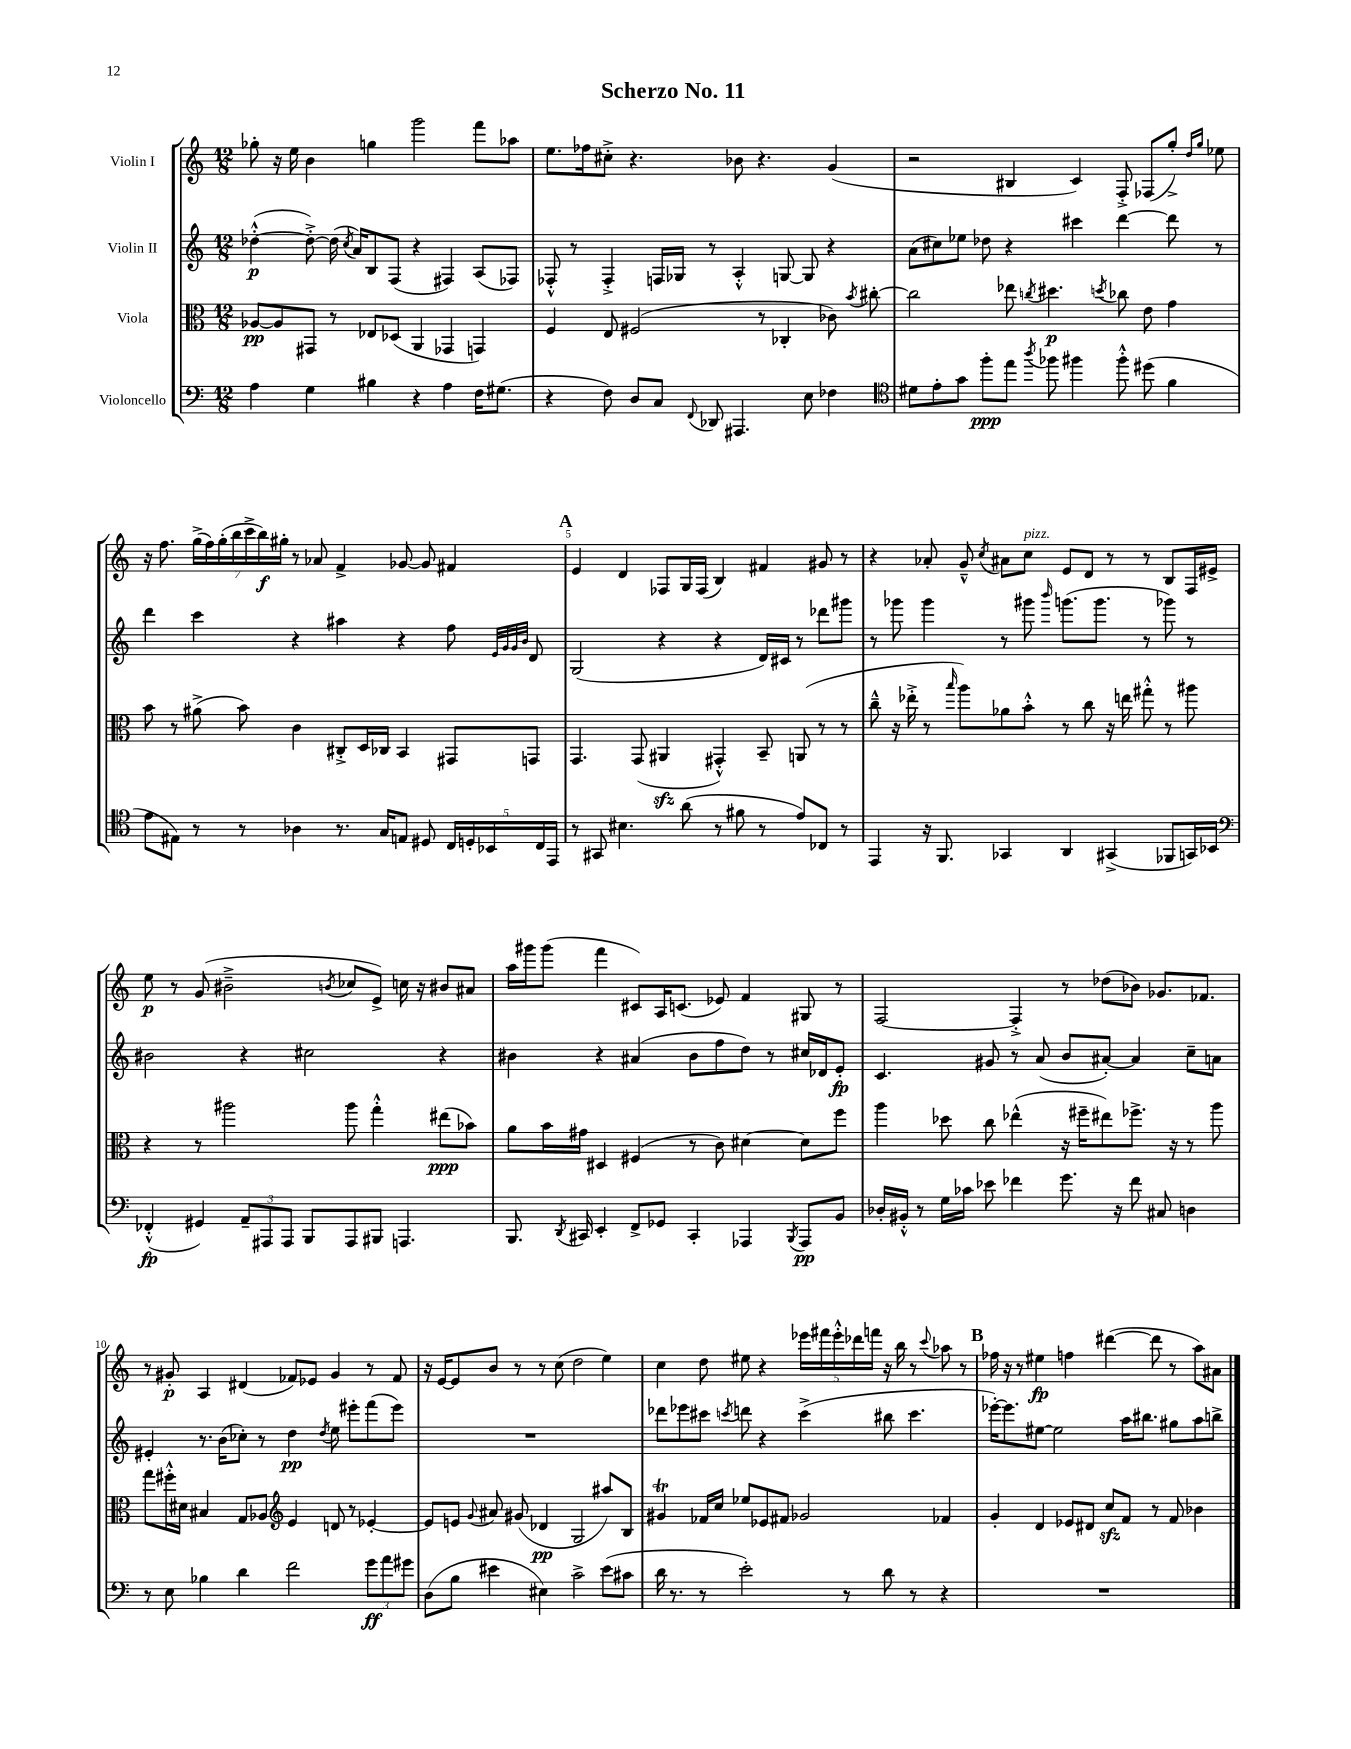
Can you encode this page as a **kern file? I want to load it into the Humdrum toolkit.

**kern	**kern	**kern	**kern
*staff4	*staff3	*staff2	*staff1
*clefF4	*clefC3	*clefG2	*clefG2
*k[]	*k[]	*k[]	*k[]
*M12/8	*M12/8	*M12/8	*M12/8
4A	[8A-	([4dd-'^^	8gg-'
.	8A-]	.	16r
.	.	.	16ee
4G	8GG#	8dd-'^_)	4b
.	8r	(16dd-]	.
.	.	8qcc	.
.	.	16a)	.
4B#	8E-	8B	4gg
.	(8D-	(8F	.
4r	4AA	4r	2ggg
4A	4GG-	4F#)	.
16F	4GG)	(8A	8fff
(8.G#	.	.	.
.	.	8F-)	8aa-
=	=	=	=
4r	4F	8F-'^^	8.ee
.	.	8r	.
.	.	.	16ff-
8F)	8E	4F-'^	8cc#'^
8D	(2F#	.	4.r
8C	.	16F	.
.	.	16G-	.
8qqFF	.	.	.
8DD-	.	8r	.
4.AAA#	.	4A'^^	8b-
.	8r	.	4.r
.	4C-'	[8G	.
8E	.	8G]	.
4F-	8c-)	4r	(4g
.	8qb	.	.
.	[8cc#'	.	.
=	=	=	=
*clefC4	*	*	*
8d#	2cc#]	(8a	2r
8e'	.	8cc#)	.
8g	.	8ee-	.
8ff'	.	8dd-	.
8ee	8ee-	4r	4B#
8qaa	8qcc	.	.
8ff-	4.dd#	.	.
4ff#	.	4ccc#	4c)
.	8qdd	.	.
8ff#'^^	8cc-	[4ddd	8F'^
(8dd#	8e	.	(8F-
4f	4g	8ddd]	8gg'^)
.	.	.	16qqdd
.	.	.	16qqgg
.	.	8r	8ee-
=	=	=	=
8e	8b	4ddd	16r
.	.	.	8.ff
8E#)	8r	.	.
8r	(8a#^	4ccc	(28gg^
.	.	.	28ff)
.	.	.	(28gg'
.	.	.	28bb
8r	8b)	.	.
.	.	.	28ccc^
.	.	.	28bb)
.	.	.	28gg#'
4A-	4c	4r	8r
.	.	.	8a-
8.r	8C#'^	4aa#	4f^
.	16D	.	.
16G	16C-	.	.
8E	4BB	4r	[8g-
8D#	.	.	8g-]
20C	8GG#	8ff	4f#
20D'	.	.	.
20BB-	.	.	.
.	.	32qqe	.
.	.	32qqg	.
.	.	32qqg	.
.	.	32qqb	.
.	8GG	8d	.
20C	.	.	.
20EE	.	.	.
=	=	=	=
8r	4.GG	(2G	4e
8GG#	.	.	.
4.B#	.	.	4d
.	(8GG	.	.
.	4AA#	4r	8F-
(8a	.	.	16G
.	.	.	(16F-
8r	4GG#'^^)	4r	4B)
8f#	.	.	.
8r	8BB~	16d)	4f#
.	.	16c#	.
8e)	(8AA	8r	.
8C-	8r	8ddd-	8g#
8r	8r	8ggg#	8r
=	=	=	=
4EE	8cc~^^	8r	4r
.	16r	8ggg-	.
.	16ee-'^	.	.
16r	8r	4ggg-	8a-'
8.FF	.	.	.
.	16qqbb	.	.
.	8aa)	.	8g~^^
.	.	.	8qcc
4GG-	8a-	8r	8a#
.	8b'^^	8ggg#	8cc
.	.	16qqbbb	.
4AA	8r	(8.ggg	8e
.	8cc	.	8d
.	.	8.ggg	.
(4GG#^	16r	.	8r
.	16ee	.	.
.	8gg#'^^	8r	8r
8FF-	8r	8ggg-)	8B
16GG)	8aa#	8r	16F
16BB-	.	.	16e#^
=	=	=	=
*clefF4	*	*	*
(4FF-'^^	4r	2b#	8ee
.	.	.	8r
4GG#)	8r	.	(8g
.	2aa#	.	2b#~^
12AA~	.	4r	.
12AAA#	.	.	.
12AAA#	.	.	.
8BBB	.	2cc#	.
.	.	.	8qb
8AAA#	8aa#	.	8cc-
8BBB#	4gg'^^	.	8e^)
4.AAA	.	.	16cc
.	.	.	16r
.	(8ee#	4r	8b#
.	8b-)	.	8a#
=	=	=	=
8.BBB	8a	4b#	16aa
.	.	.	16ggg#
.	16b	.	(8ggg#
8qDD	.	.	.
16CC#	16g#	.	.
4EE'	4D#	4r	4fff
8FF^	(4F#	(4a#	8c#)
8GG-	.	.	16A
.	.	.	(8.c
4CC#'	8r	8b#	.
.	8c)	8ff	8e-)
4AAA-	[4d#	8dd)	4f
.	.	8r	.
8qBBB	.	.	.
8AAA-	8d#]	16cc#	8G#
.	.	16d-	.
8BB	8ff	8e'	8r
=	=	=	=
16D-'	4aa	4.c	[2F
16BB#'^^	.	.	.
8r	.	.	.
16G	8dd-	.	.
16c-	.	.	.
8e-	8cc	8g#	.
4f-	(4ee-^^	8r	4F'^]
.	.	(8a	.
8.g	16r	8b	8r
.	16ff#~	.	.
.	8ee#)	[8a#')	(8dd-
16r	.	.	.
8f-	8.ff-^	4a#]	8b-)
8C#	.	.	8.g-
.	16r	.	.
4D	8r	8cc~	.
.	.	.	8.f-
.	8aa	8a	.
=	=	=	=
8r	8gg	4e#'	8r
8E	16ff#'^^	.	8g#'
.	16d#	.	.
4B-	4B#	8.r	4A
.	.	(16b	.
4d	8G	8cc-')	(4d#
.	8A-	8r	.
*	*clefG2	*	*
2f	4e	4dd	8f-)
.	.	.	8e-
.	.	8qdd	.
.	8d	8ee	4g#
.	8r	8eee#'	.
12g	[4e-'	(8fff	8r
12a	.	.	.
.	.	8eee#)	8f-
12g#	.	.	.
=	=	=	=
(8D	8e-]	1.r	16r
.	.	.	[16e
8B	8e	.	8e]
.	8qqg	.	.
4e#	8a#	.	8b
.	(8g#	.	8r
4E#)	4d-	.	8r
.	.	.	(8cc
2c^	2G	.	2dd
(8e#	8aa#)	.	4ee)
8c#	8B	.	.
=	=	=	=
16d	4g#	8ddd-	4cc
8.r	.	.	.
.	.	8eee-	.
8r	16f-	8ccc#	8dd
.	16cc	.	.
.	.	8qccc	.
2e')	8ee-	8ddd	8ee#
.	8e-	4r	4r
.	8f#	.	.
.	2g-	(4ccc^	20eee-
.	.	.	20fff#
.	.	.	20eee-'^^
8r	.	.	.
.	.	.	20ddd-
.	.	.	20fff
8d	.	8bb#	16r
.	.	.	16bb
8r	.	4.ccc	8r
.	.	.	8qqccc
4r	4f-	.	8aa-
.	.	.	8r
=	=	=	=
1.r	4g'	[16eee-')	16ff-
.	.	8.eee-]	16r
.	.	.	8r
.	4d	[8ee#	4ee#
.	.	2ee#]	.
.	8e-	.	4ff
.	8d#	.	.
.	8cc	.	([4ddd#
.	8f	16aa	.
.	.	8.bb#	.
.	8r	.	8ddd#]
.	8f	8gg#	8r
.	4b-	8aa	8aa)
.	.	8bb^	8a#
==	==	==	==
*-	*-	*-	*-
